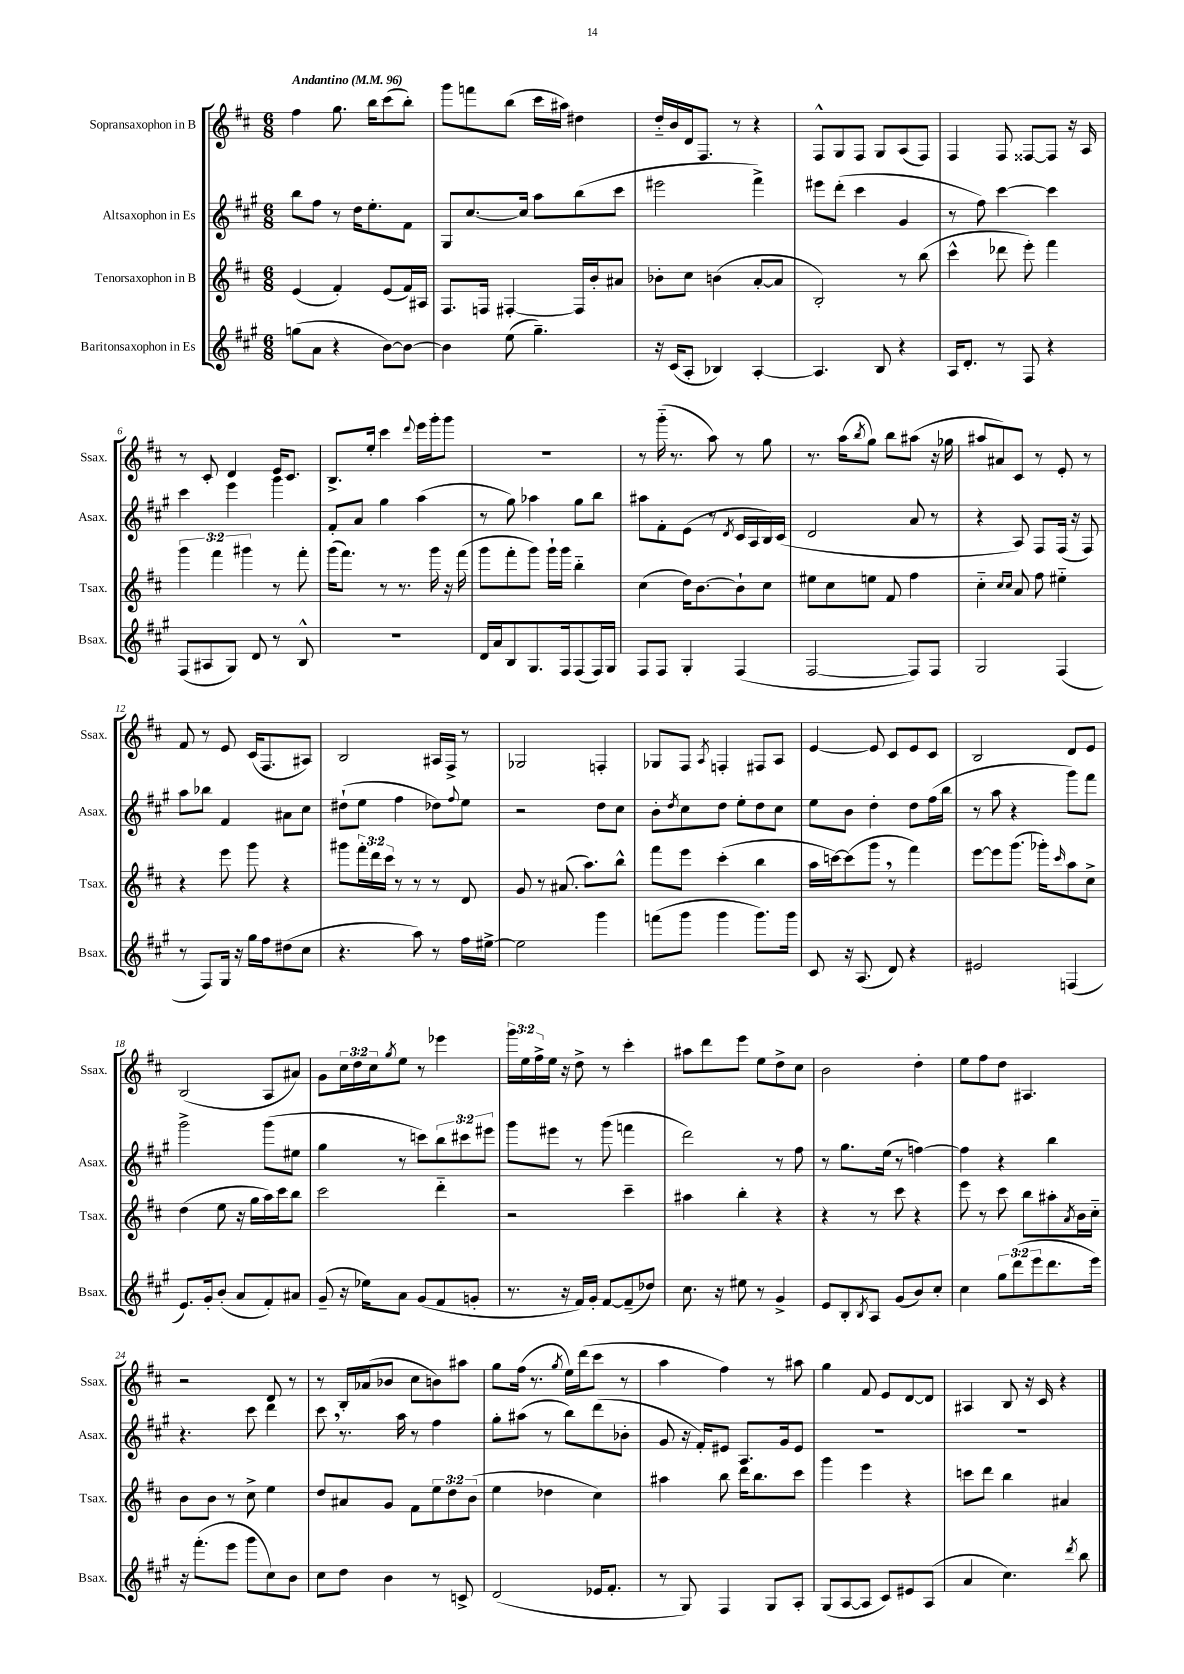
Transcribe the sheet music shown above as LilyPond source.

<<
\new StaffGroup <<
\new Staff = "s0" \with { instrumentName = "Sopransaxophon in B" shortInstrumentName = "Ssax." } {
    \clef treble \key d \major \numericTimeSignature \time 6/8 \override Staff.TupletNumber.text = #tuplet-number::calc-fraction-text \tempo "Andantino" 4 = 96
    fis''4 g''8. b''16 cis'''8( b''8-.) |
    g'''8 f'''8 b''8( cis'''16 ais''16) dis''4 |
    d''16-_ b'16 d'16 fis8. r8 r4 |
    fis8-^ g8 fis8 g8 a8( fis8) |
    fis4 fis8 fisis8~ fisis8 r16 a16 |
    r8 cis'8-. d'4 e'16 cis'8. |
    b8.-> e''16-. cis'''4 \appoggiatura { d'''8 } e'''16 g'''16-. g'''8 |
    R2. |
    r8 g'''16-_( r8. a''8) r8 g''8 |
    r8. a''16( \acciaccatura { b''8 } g''8) b''8 ais''8( r16 ges''16 |
    ais''8 ais'8) cis'8 r8 e'8-. r8 |
    fis'8 r8 e'8 cis'16( fis8. ais8) |
    b2 ais16 fis16-> r8 |
    ges2 f4-. |
    ges8 fis8 \acciaccatura { a8 } f4-. fis8 a8 |
    e'4~ e'8 cis'8 e'8 cis'8 |
    b2 d'8 e'8 |
    b2( a8 ais'8) |
    g'8 \tuplet 3/2 { cis''16 d''16 cis''16 } \acciaccatura { g''8 } e''8 r8 ees'''4 |
    \tuplet 3/2 { g'''16 e''16 fis''16-> } e''16 r16 d''8-> r8 cis'''4-. |
    ais''8 d'''8 e'''8 e''8 d''8-> cis''8 |
    b'2 d''4-. |
    e''8 fis''8 d''8 ais4. |
    r2 d'8 r8 |
    r8 b16-. aes'16( bes'8 cis''8 b'8) ais''8 |
    g''8 fis''16( r8. \acciaccatura { g''8 } e''16) d'''16( cis'''8 r8 |
    a''4 fis''4) r8 ais''8 |
    g''4 fis'8 e'8 d'8~ d'8 |
    ais4 b8 r16 cis'16 r4 \bar "|." |
}
\new Staff = "s1" \with { instrumentName = "Altsaxophon in Es" shortInstrumentName = "Asax." } {
    \clef treble \key a \major \numericTimeSignature \time 6/8 \override Staff.TupletNumber.text = #tuplet-number::calc-fraction-text
    b''8 fis''8 r8 d''16 e''8.-. fis'8 |
    gis8 cis''8.~ cis''16 a''8 b''8( cis'''8 |
    eis'''2 fis'''4->) |
    eis'''8 d'''8-.( cis'''4 gis'4 |
    r8 fis''8) cis'''4~ cis'''4 |
    cis'''4 e'''4 gis'''4 |
    fis'8-. a'8 gis''4 a''4( |
    r8 gis''8) aes''4 gis''8 b''8 |
    ais''8 fis'8-. e'8( r8 \acciaccatura { d'8 } cis'16 a16 b16) cis'16( |
    d'2 a'8 r8 |
    r4 a8) fis8 fis16( r16 fis8) |
    a''8 bes''8 fis'4 ais'8 cis''8 |
    dis''8-!( e''8 fis''4 des''8) \appoggiatura { fis''8 } e''8 |
    r2 d''8 cis''8 |
    b'8-. \acciaccatura { d''8 } cis''8 d''8 e''8-. d''8 cis''8 |
    e''8 b'8 d''4-. d''8 fis''16( b''16 |
    r8 a''8 r4 gis'''8) fis'''8 |
    gis'''2-> gis'''8( eis''8 |
    gis''4 r8 c'''8) \tuplet 3/2 { b''8 cis'''8 eis'''8 } |
    gis'''8 eis'''8 r8 gis'''8( f'''4 |
    d'''2) r8 fis''8 |
    r8 gis''8. e''16( r8 f''4~) |
    f''4 r4 b''4 |
    r4. cis'''8 d'''4 |
    cis'''8 \breathe r8. a''16 r8 fis''4 |
    gis''8-. ais''8( r8 b''8) d'''8( bes'8-. |
    gis'8 r16 fis'16-.) eis'8 a8. gis'16 eis'8 |
    R2. |
    R2. \bar "|." |
}
\new Staff = "s2" \with { instrumentName = "Tenorsaxophon in B" shortInstrumentName = "Tsax." } {
    \clef treble \key d \major \numericTimeSignature \time 6/8 \override Staff.TupletNumber.text = #tuplet-number::calc-fraction-text
    e'4( fis'4-.) e'8( fis'16) ais16 |
    fis8. f16 fis4~-. fis16 b'16-. ais'8 |
    bes'8-. cis''8 b'4( a'8~-. a'8 |
    b2-.) r8 b''8( |
    cis'''4-^ des'''8 e'''8-.) fis'''4 |
    \tuplet 3/2 { g'''4 fis'''4 gis'''4 } r8 fis'''8-. |
    g'''16( fis'''8.) r8 r8. g'''16 r16 fis'''16( |
    g'''8 fis'''8-. g'''8) g'''16-! g'''16 b''4-_ |
    cis''4( d''16) b'8.~ b'8-! cis''8 |
    eis''8 cis''8 e''8 fis'8 fis''4 |
    cis''4-_ \grace { cis''16 cis''16 } a'8 fis''8 eis''4-_ |
    r4 e'''8 g'''8 r4 |
    gis'''8 \tuplet 3/2 { fis'''16-. d'''16 cis'''16 } r8 r8 r8 d'8 |
    g'8 r8 ais'8.( a''8.) b''8-^ |
    fis'''8 e'''8 cis'''4-.( b''4 |
    a''16 c'''16~) c'''8( g'''8 \breathe r8 fis'''4) |
    e'''8~ e'''8 g'''8.( ges'''16-.) \grace { cis'''16 } a''8 cis''8-> |
    d''4( e''8 r16 g''16 a''16) cis'''16 b''8 |
    cis'''2 d'''4-_ |
    r2 cis'''4-- |
    ais''4 b''4-. r4 |
    r4 r8 cis'''8 r4 |
    e'''8 r8 cis'''8 b''8 ais''8-. \acciaccatura { a'8 } b'16 cis''16-_ |
    b'8 b'8 r8 cis''8-> e''4 |
    d''8 ais'8 g'8 fis'8 \tuplet 3/2 { e''8 d''8 b'8( } |
    e''4 des''4 cis''4) |
    ais''4 b''8 d'''16 b''8. cis'''8 |
    g'''4 e'''4 r4 |
    c'''8 d'''8 b''4 ais'4 \bar "|." |
}
\new Staff = "s3" \with { instrumentName = "Baritonsaxophon in Es" shortInstrumentName = "Bsax." } {
    \clef treble \key a \major \numericTimeSignature \time 6/8 \override Staff.TupletNumber.text = #tuplet-number::calc-fraction-text
    g''8( a'8 r4 b'8~) b'8~ |
    b'4 e''8( gis''4.--) |
    r16 cis'16( a8-. bes4) a4~-. |
    a4. b8 r4 |
    a16 d'8.-. r8 fis8 r4 |
    fis8( ais8 gis8) d'8 r8 b8-^ |
    R2. |
    d'16 a'16 b8 gis8. fis16 fis8( fis16) gis16 |
    fis8 fis8 gis4-. fis4( |
    fis2~ fis8) fis8 |
    gis2 fis4( |
    r8 fis8) gis16 r16 gis''16 fis''16 dis''8( cis''8 |
    r4. a''8) r8 fis''16 eis''16~-> |
    eis''2 gis'''4 |
    f'''8( gis'''8 gis'''4 gis'''8.) gis'''16 |
    cis'8 r16 a8.( d'8) r4 |
    eis'2 f4( |
    e'8.) gis'16-. b'8-.( a'8 fis'8-.) ais'8 |
    gis'8--( r16 ees''16) a'8 gis'8( fis'8 g'8-. |
    r8. r16 fis'16) gis'16-. fis'8~ fis'8--( des''8) |
    cis''8. r16 eis''8 r8 gis'4-> |
    e'8 b8-. \acciaccatura { b8 } a8 gis'8( b'8) cis''8-. |
    cis''4 \tuplet 3/2 { gis''8 d'''8( e'''8 } d'''8. e'''16) |
    r16 fis'''8.-.( e'''8 gis'''8 cis''8) b'8 |
    cis''8 d''8 b'4 r8 c'8-> |
    d'2( ees'16 fis'8.-. |
    r8 gis8) fis4 gis8 a8-. |
    gis8( a8~ a8 cis'8) eis'8 a8( |
    a'4 cis''4.) \acciaccatura { d'''8 } b''8 \bar "|." |
}
>>
>>
